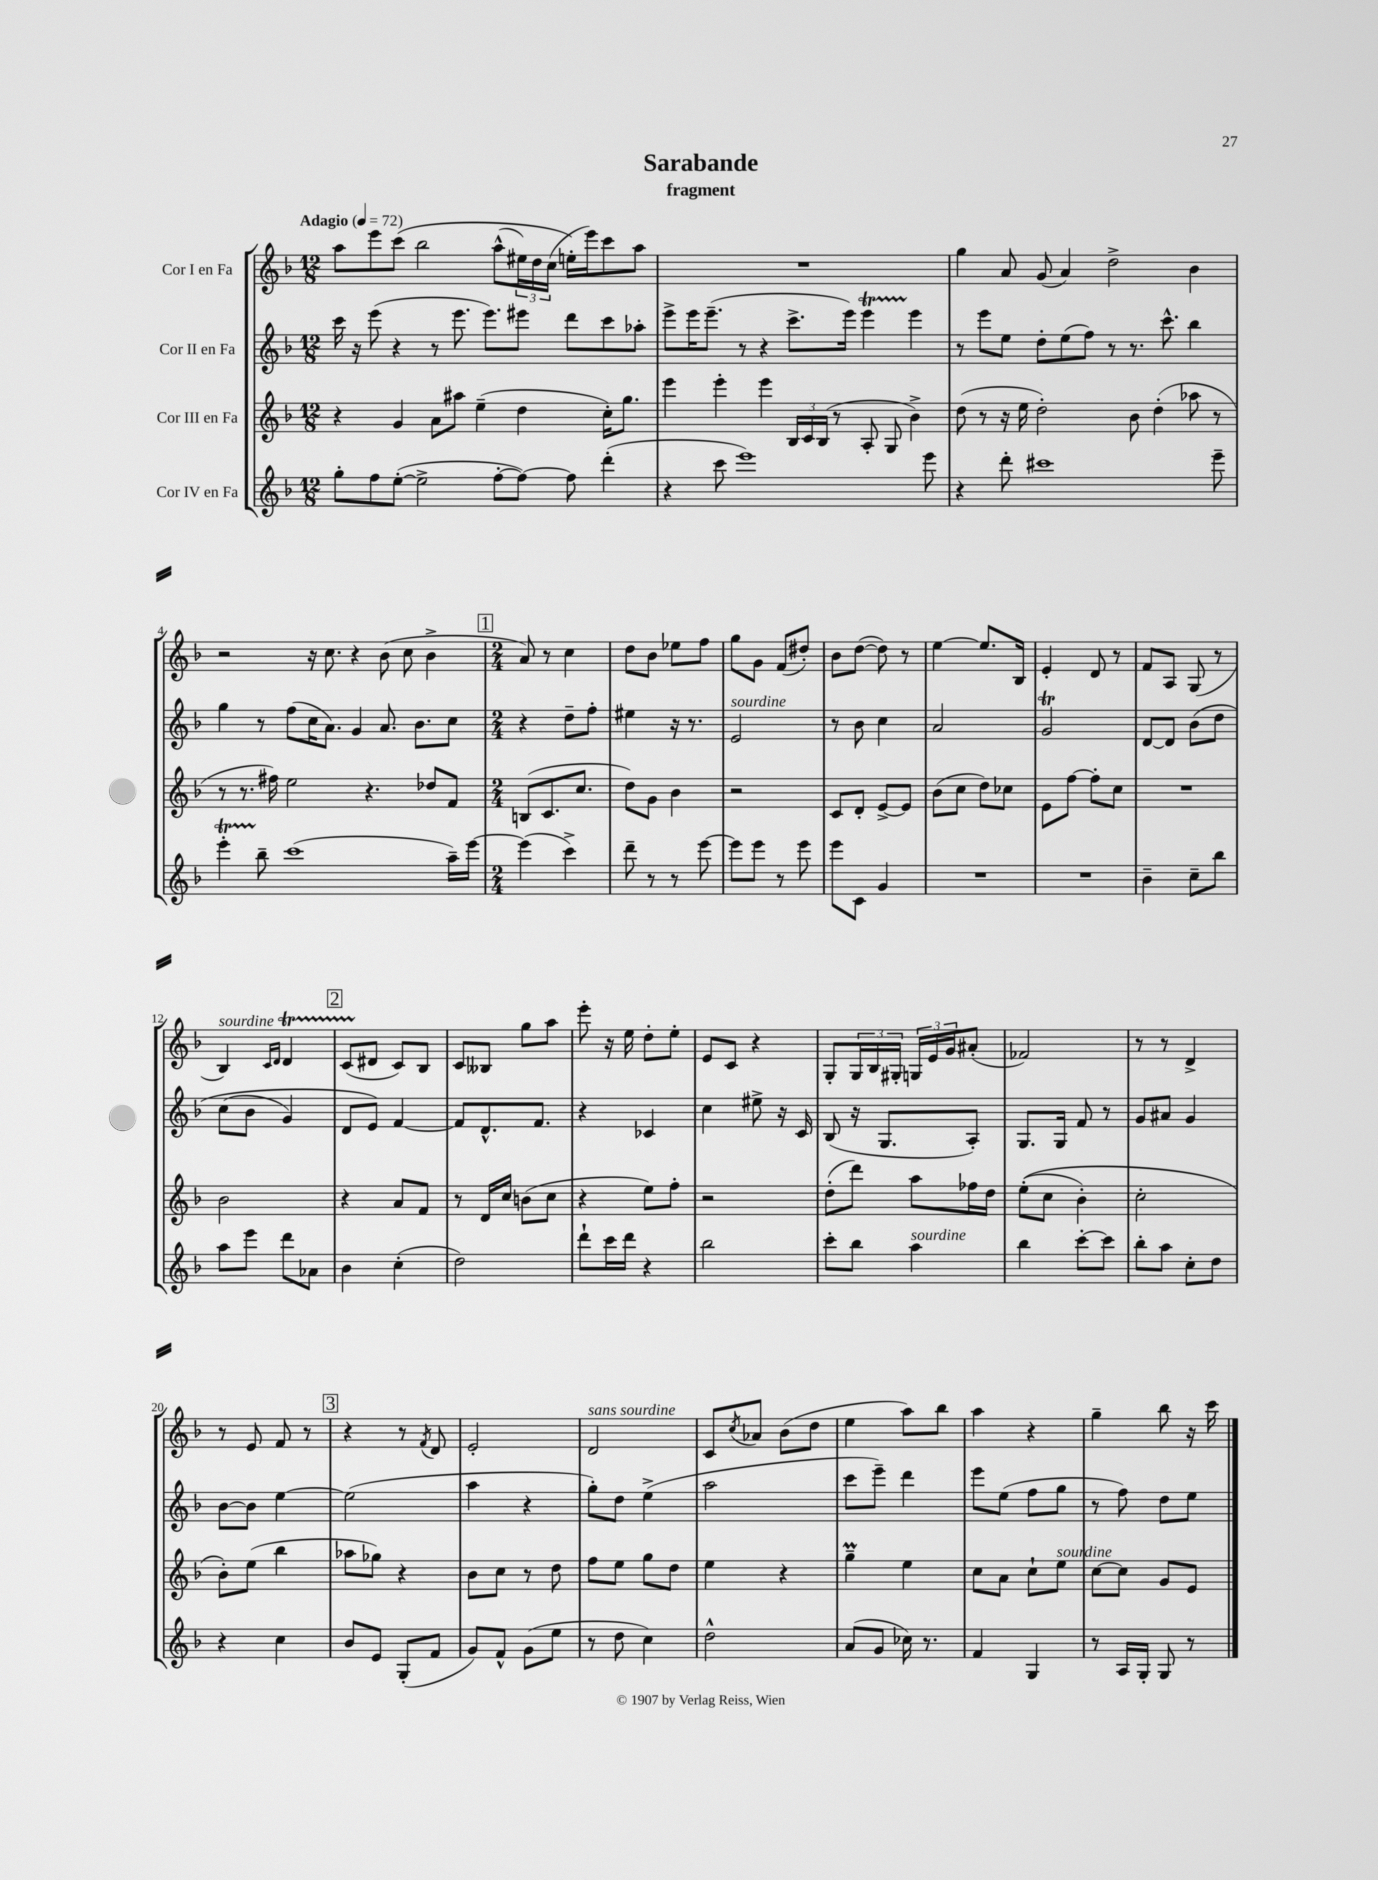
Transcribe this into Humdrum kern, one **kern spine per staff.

**kern	**kern	**kern	**kern
*staff4	*staff3	*staff2	*staff1
*clefG2	*clefG2	*clefG2	*clefG2
*k[b-]	*k[b-]	*k[b-]	*k[b-]
*M12/8	*M12/8	*M12/8	*M12/8
*MM72	*MM72	*MM72	*MM72
8gg'	4r	16ccc	8aa
.	.	16r	.
8ff	.	(8eee	8eee
([8ee'	4g	4r	&(8ccc
2ee^]	.	.	2bb-
.	8a	8r	.
.	8aa#	8.eee	.
.	(4ee~	.	.
.	.	8.eee)	.
[8ff'	.	.	(8aa^^
8ff_)	4dd	8eee#	24ee#)
.	.	.	24dd
.	.	.	(24cc
8ff]	.	8ddd	16ee'&)
.	.	.	16eee)
(4ddd'	16cc')	8ccc	8ccc
.	8.gg	.	.
.	.	8aa-'	8aa
=	=	=	=
4r	4eee	8eee^	1.r
.	.	16eee	.
.	.	(8.eee~	.
8ccc	4eee'	.	.
1eee)	.	8r	.
.	4eee	4r	.
.	24B-	8.ccc^	.
.	24c	.	.
.	(24B-	.	.
.	8r	.	.
.	.	16eee)	.
.	8A'	4eee	.
.	8G	.	.
.	4b-^)	4eee	.
8eee	.	.	.
=	=	=	=
4r	(8dd	8r	4gg
.	8r	8eee	.
8ddd'	16r	8ee	8a
.	16ee	.	.
1ccc#	2dd')	8dd'	(8g
.	.	(8ee	4a)
.	.	8ff)	.
.	.	8r	2dd^
.	8b-	8.r	.
.	(4dd'	.	.
.	.	8.ccc^^	.
.	8aa-	4bb-	4b-
8eee~	8r	.	.
=	=	=	=
4eee'	8r	4gg	2r
.	8.r	.	.
8bb-~	.	8r	.
.	16ff#)	.	.
(1ccc	2ee	(8ff	.
.	.	16cc	16r
.	.	8.a)	8.cc
.	.	4g	4r
.	4.r	.	.
.	.	8.a	(8b-
.	.	.	8cc
.	.	8.b-	.
.	8dd-	.	4b-^
16aa~)	8f	8cc	.
[16eee	.	.	.
=	=	=	=
*M2/4	*M2/4	*M2/4	*M2/4
(4eee]	(8B	4r	8a)
.	8.c	.	8r
4ccc^)	.	8dd~	4cc
.	8.cc	.	.
.	.	8ff'	.
=	=	=	=
8ddd~	8dd)	4ee#	8dd
8r	8g	.	8b-
8r	4b-	16r	8ee-
.	.	8.r	.
[8eee	.	.	8ff
=	=	=	=
8eee]	2r	2e	8gg
8eee	.	.	8g
8r	.	.	(8f
8eee	.	.	8dd#')
=	=	=	=
8eee	8c	8r	8b-
8c	8d'	8b-	([8dd
4g	[8e^	4cc	8dd])
.	8e]	.	8r
=	=	=	=
2r	(8b-	2a	[4ee
.	8cc	.	.
.	8dd)	.	8.ee]
.	8cc-	.	.
.	.	.	16B-
=	=	=	=
2r	8e	2g	4e'
.	[8ff	.	.
.	8ff']	.	8d
.	8cc	.	8r
=	=	=	=
4b-~	2r	[8d	8f
.	.	8d]	8A
8cc~	.	&(8b-	(8G
8bb-	.	8dd	8r
=	=	=	=
8aa	2b-	(8cc	4B-)
8eee	.	8b-	.
.	.	.	16qqc
.	.	.	16qqd
8ddd	.	4g)	4d
8a-	.	.	.
=	=	=	=
4b-	4r	8d	(8c
.	.	8e&)	8d#
(4cc'	8a	[4f	8c)
.	8f	.	8B-
=	=	=	=
2dd)	8r	8f]	8c
.	16d	8.d^^	8B--
.	16cc	.	.
.	(8b	.	8gg
.	.	8.f	.
.	8cc	.	8aa
=	=	=	=
8ddd`	4r	4r	8eee'
16ccc	.	.	16r
16ddd	.	.	16ee
4r	8ee)	4c-	8dd'
.	8ff'	.	8ee'
=	=	=	=
2bb-	2r	4cc	8e
.	.	.	8c
.	.	8ee#^	4r
.	.	16r	.
.	.	16c	.
=	=	=	=
8ccc'	(8dd'	(8B-	8G'
8bb-	8ddd)	16r	24G
.	.	.	24B-
.	.	8.G	.
.	.	.	24G#'
4aa	8aa	.	24G
.	.	.	24e
.	.	.	24g
.	16ff-	8A')	(8a#'
.	16dd	.	.
=	=	=	=
4bb-	&((8ee'	8.G	2f-)
.	8cc	.	.
.	.	16G	.
[8ccc'	4b-')	8f	.
8ccc]	.	8r	.
=	=	=	=
8bb-'	2cc'	8g	8r
8aa	.	8a#	8r
8cc'	.	4g	4d^
8dd	.	.	.
=	=	=	=
4r	8b-'&)	[8b-	8r
.	(8ee	8b-]	8e
4cc	4bb-	[4ee	8f
.	.	.	8r
=	=	=	=
8b-	8aa-	(2ee]	4r
8e	8gg-)	.	.
(8G'	4r	.	8r
.	.	.	8qf
8f	.	.	8d
=	=	=	=
8g)	8b-	4aa	2e'
8f^^	8cc	.	.
(8g	8r	4r	.
8ee	8dd	.	.
=	=	=	=
8r	8ff	8gg')	2d
8dd	8ee	8dd	.
4cc)	8gg	(4ee^	.
.	8dd	.	.
=	=	=	=
2dd^^	4ee	2aa	8c
.	.	.	8qcc
.	.	.	8a-
.	4r	.	(8b-
.	.	.	8dd
=	=	=	=
(8a	4gg~	8ccc	4ee
8g	.	8eee~)	.
16cc-)	4ee	4ddd	8aa)
8.r	.	.	.
.	.	.	8bb-
=	=	=	=
4f	8cc	8eee	4aa
.	8a	(8ee	.
4G	8cc`	8ff	4r
.	8ee	8gg	.
=	=	=	=
8r	[8cc	8r	4gg~
16A	8cc]	8ff)	.
16G'	.	.	.
8G	8g	8dd	8bb-
8r	8e	8ee	16r
.	.	.	16ccc
==	==	==	==
*-	*-	*-	*-
